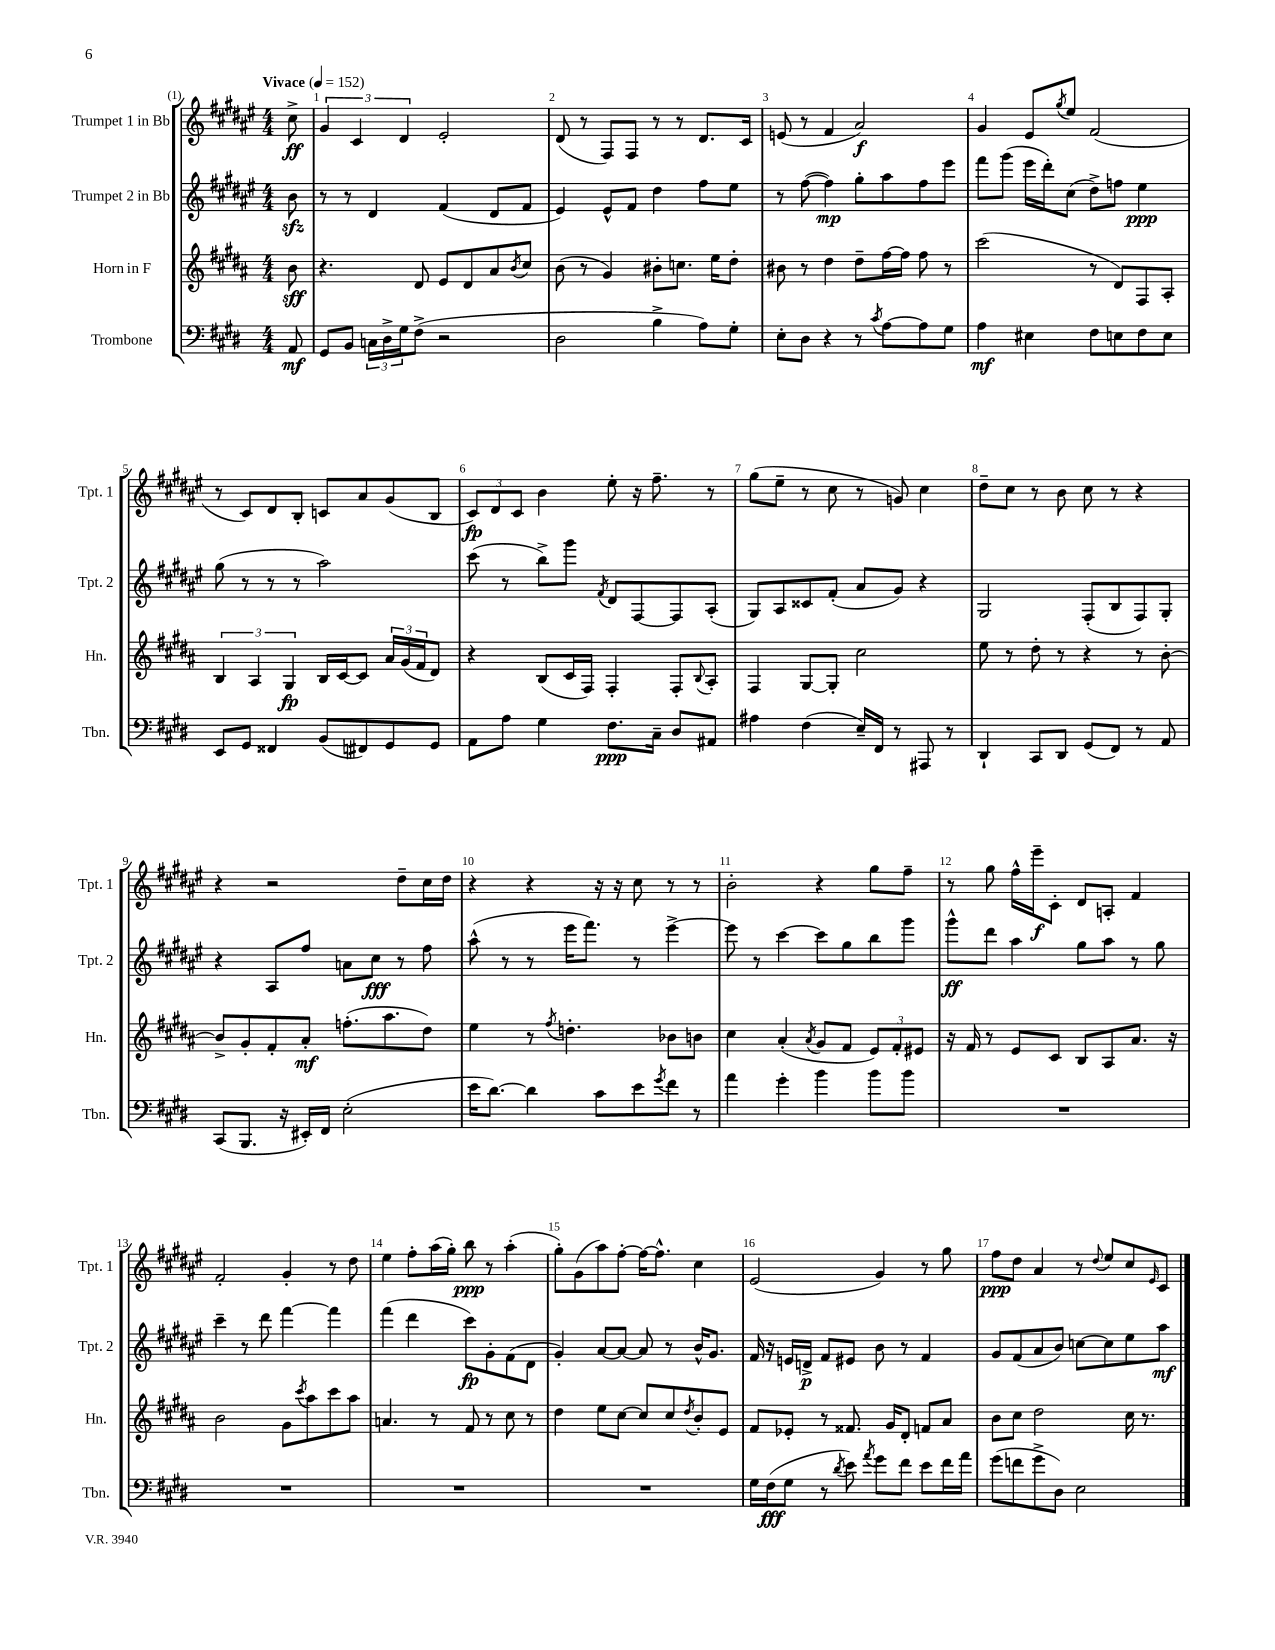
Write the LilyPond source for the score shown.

<<
\new StaffGroup <<
\new Staff = "s0" \with { instrumentName = "Trumpet 1 in Bb" shortInstrumentName = "Tpt. 1" } {
    \clef treble \key fis \major \numericTimeSignature \time 4/4 \partial 8 \tempo "Vivace" 4 = 152
    cis''8->\ff |
    \tuplet 3/2 { gis'4 cis'4 dis'4 } eis'2-. |
    dis'8( r8 fis8) fis8 r8 r8 dis'8. cis'16 |
    e'8( r8 fis'4 ais'2\f) |
    gis'4 eis'8 \acciaccatura { gis''8 } eis''8 fis'2( |
    r8 cis'8) dis'8 b8-. c'8 ais'8 gis'8( b8 |
    \tuplet 3/2 { cis'8\fp) dis'8 cis'8 } b'4 eis''8-. r16 fis''8.-- r8 |
    gis''8( eis''8-- r8 cis''8 r8 g'8) cis''4 |
    dis''8-- cis''8 r8 b'8 cis''8 r8 r4 |
    r4 r2 dis''8-- cis''16 dis''16 |
    r4 r4 r16 r16 cis''8 r8 r8 |
    b'2-. r4 gis''8 fis''8-- |
    r8 gis''8 fis''16-^ eis'''16--\f cis'8-. dis'8 a8-. fis'4 |
    fis'2-. gis'4-. r8 dis''8 |
    eis''4 fis''8-. ais''16( gis''16-.) b''8\ppp r8 ais''4-.( |
    gis''8-.) gis'8( ais''8) fis''8~-. fis''16~ fis''8.-^ cis''4 |
    eis'2( gis'4) r8 gis''8 |
    fis''8\ppp dis''8 ais'4 r8 \appoggiatura { dis''8 } eis''8 cis''8 \grace { eis'16 } cis'8 \bar "|." |
}
\new Staff = "s1" \with { instrumentName = "Trumpet 2 in Bb" shortInstrumentName = "Tpt. 2" } {
    \clef treble \key fis \major \numericTimeSignature \time 4/4 \partial 8
    b'8\sfz |
    r8 r8 dis'4 fis'4( dis'8 fis'8 |
    eis'4) eis'8-^ fis'8 dis''4 fis''8 eis''8 |
    r8 fis''8~( fis''4\mp) gis''8-. ais''8 fis''8 eis'''8 |
    fis'''8 gis'''8( eis'''16 dis'''16-.) cis''8( dis''8->) f''8 eis''4\ppp |
    gis''8( r8 r8 r8 ais''2) |
    cis'''8( r8 b''8->) gis'''8 \acciaccatura { fis'8 } dis'8 fis8~ fis8 ais8-.( |
    gis8) ais8 cisis'8 fis'8-.( ais'8 gis'8) r4 |
    gis2 fis8-.( b8 fis8) gis8-. |
    r4 ais8 fis''8 a'8 cis''8\fff r8 fis''8 |
    ais''8-^( r8 r8 eis'''16 fis'''8.) r8 eis'''4~-> |
    eis'''8 r8 cis'''4~ cis'''8 gis''8 b''8 gis'''8 |
    gis'''8-^\ff dis'''8 ais''4 gis''8 ais''8 r8 gis''8 |
    cis'''4-- r8 dis'''8 fis'''4~ fis'''4 |
    fis'''4( dis'''4 cis'''8\fp) gis'8-. fis'8( dis'8 |
    gis'4-.) ais'8~ ais'8~ ais'8 r8 b'16-^ gis'8. |
    fis'16 r16 e'16 d'16->\p fis'8 eis'8 b'8 r8 fis'4 |
    gis'8 fis'8( ais'8 b'8) c''8~ c''8 eis''8 ais''8\mf \bar "|." |
}
\new Staff = "s2" \with { instrumentName = "Horn in F" shortInstrumentName = "Hn." } {
    \clef treble \key b \major \numericTimeSignature \time 4/4 \partial 8
    b'8\sff |
    r4. dis'8 e'8 dis'8 ais'8 \acciaccatura { b'8 } cis''8 |
    b'8( r8 gis'4) bis'8-. c''8. e''16 dis''8-. |
    bis'8 r8 dis''4 dis''8-- fis''16~ fis''16 fis''8 r8 |
    cis'''2( r8 dis'8) fis8 ais8-. |
    \tuplet 3/2 { b4 ais4 gis4\fp } b16 cis'16~ cis'8 \tuplet 3/2 { ais'16 gis'16( fis'16 } dis'8) |
    r4 b8( cis'16 fis16) fis4-. fis8-. \appoggiatura { b8 } ais8-. |
    fis4 gis8~ gis8-. cis''2 |
    e''8 r8 dis''8-. r8 r4 r8 b'8~-. |
    b'8-> gis'8-. fis'8-. ais'8-.\mf f''8.-.( ais''8. dis''8) |
    e''4 r8 \acciaccatura { fis''8 } d''4.-. bes'8 b'8 |
    cis''4 ais'4-.( \acciaccatura { ais'8 } gis'8 fis'8 \tuplet 3/2 { e'8) fis'8-. eis'8 } |
    r16 fis'16 r8 e'8 cis'8 b8 ais8 ais'8. r16 |
    b'2 gis'8 \acciaccatura { cis'''8 } ais''8 cis'''8 ais''8 |
    a'4. r8 fis'8 r8 cis''8 r8 |
    dis''4 e''8 cis''8~ cis''8 cis''8 \acciaccatura { dis''8 } b'8-. e'8 |
    fis'8 ees'8-. r8 fisis'8. gis'16 dis'8-. f'8 ais'8 |
    b'8 cis''8 dis''2 cis''16 r8. \bar "|." |
}
\new Staff = "s3" \with { instrumentName = "Trombone" shortInstrumentName = "Tbn." } {
    \clef bass \key e \major \numericTimeSignature \time 4/4 \partial 8
    a,8\mf |
    gis,8 b,8 \tuplet 3/2 { c16 dis16-> gis16 } fis8->( r2 |
    dis2 b4-> a8) gis8-. |
    e8-. dis8 r4 r8 \acciaccatura { cis'8 } a8~ a8 gis8 |
    a4\mf eis4 fis8 e8 fis8 e8 |
    e,8 gis,8 fisis,4 b,8( fis,8) gis,8 gis,8 |
    a,8 a8 gis4 fis8.\ppp cis16-- dis8 ais,8 |
    ais4 fis4( e16--) fis,16 r8 ais,,8 r8 |
    dis,4-! cis,8 dis,8 gis,8( fis,8) r8 a,8 |
    cis,8( b,,8. r16 eis,16-.) fis,16 e2-.( |
    e'16 dis'8.~) dis'4 cis'8 e'8 \acciaccatura { gis'8 } fis'8 r8 |
    a'4 gis'4-. b'4 b'8 b'8 |
    R1 |
    R1 |
    R1 |
    R1 |
    gis16 fis16\fff( gis8 r8 \acciaccatura { dis'8 } e'8) \acciaccatura { a'8 } gis'8 fis'8 e'8 fis'16 a'16 |
    gis'8( f'8 gis'8-> dis8) e2 \bar "|." |
}
>>
>>
\layout { \context { \Score \override BarNumber.break-visibility = ##(#f #t #t) barNumberVisibility = #all-bar-numbers-visible } }
